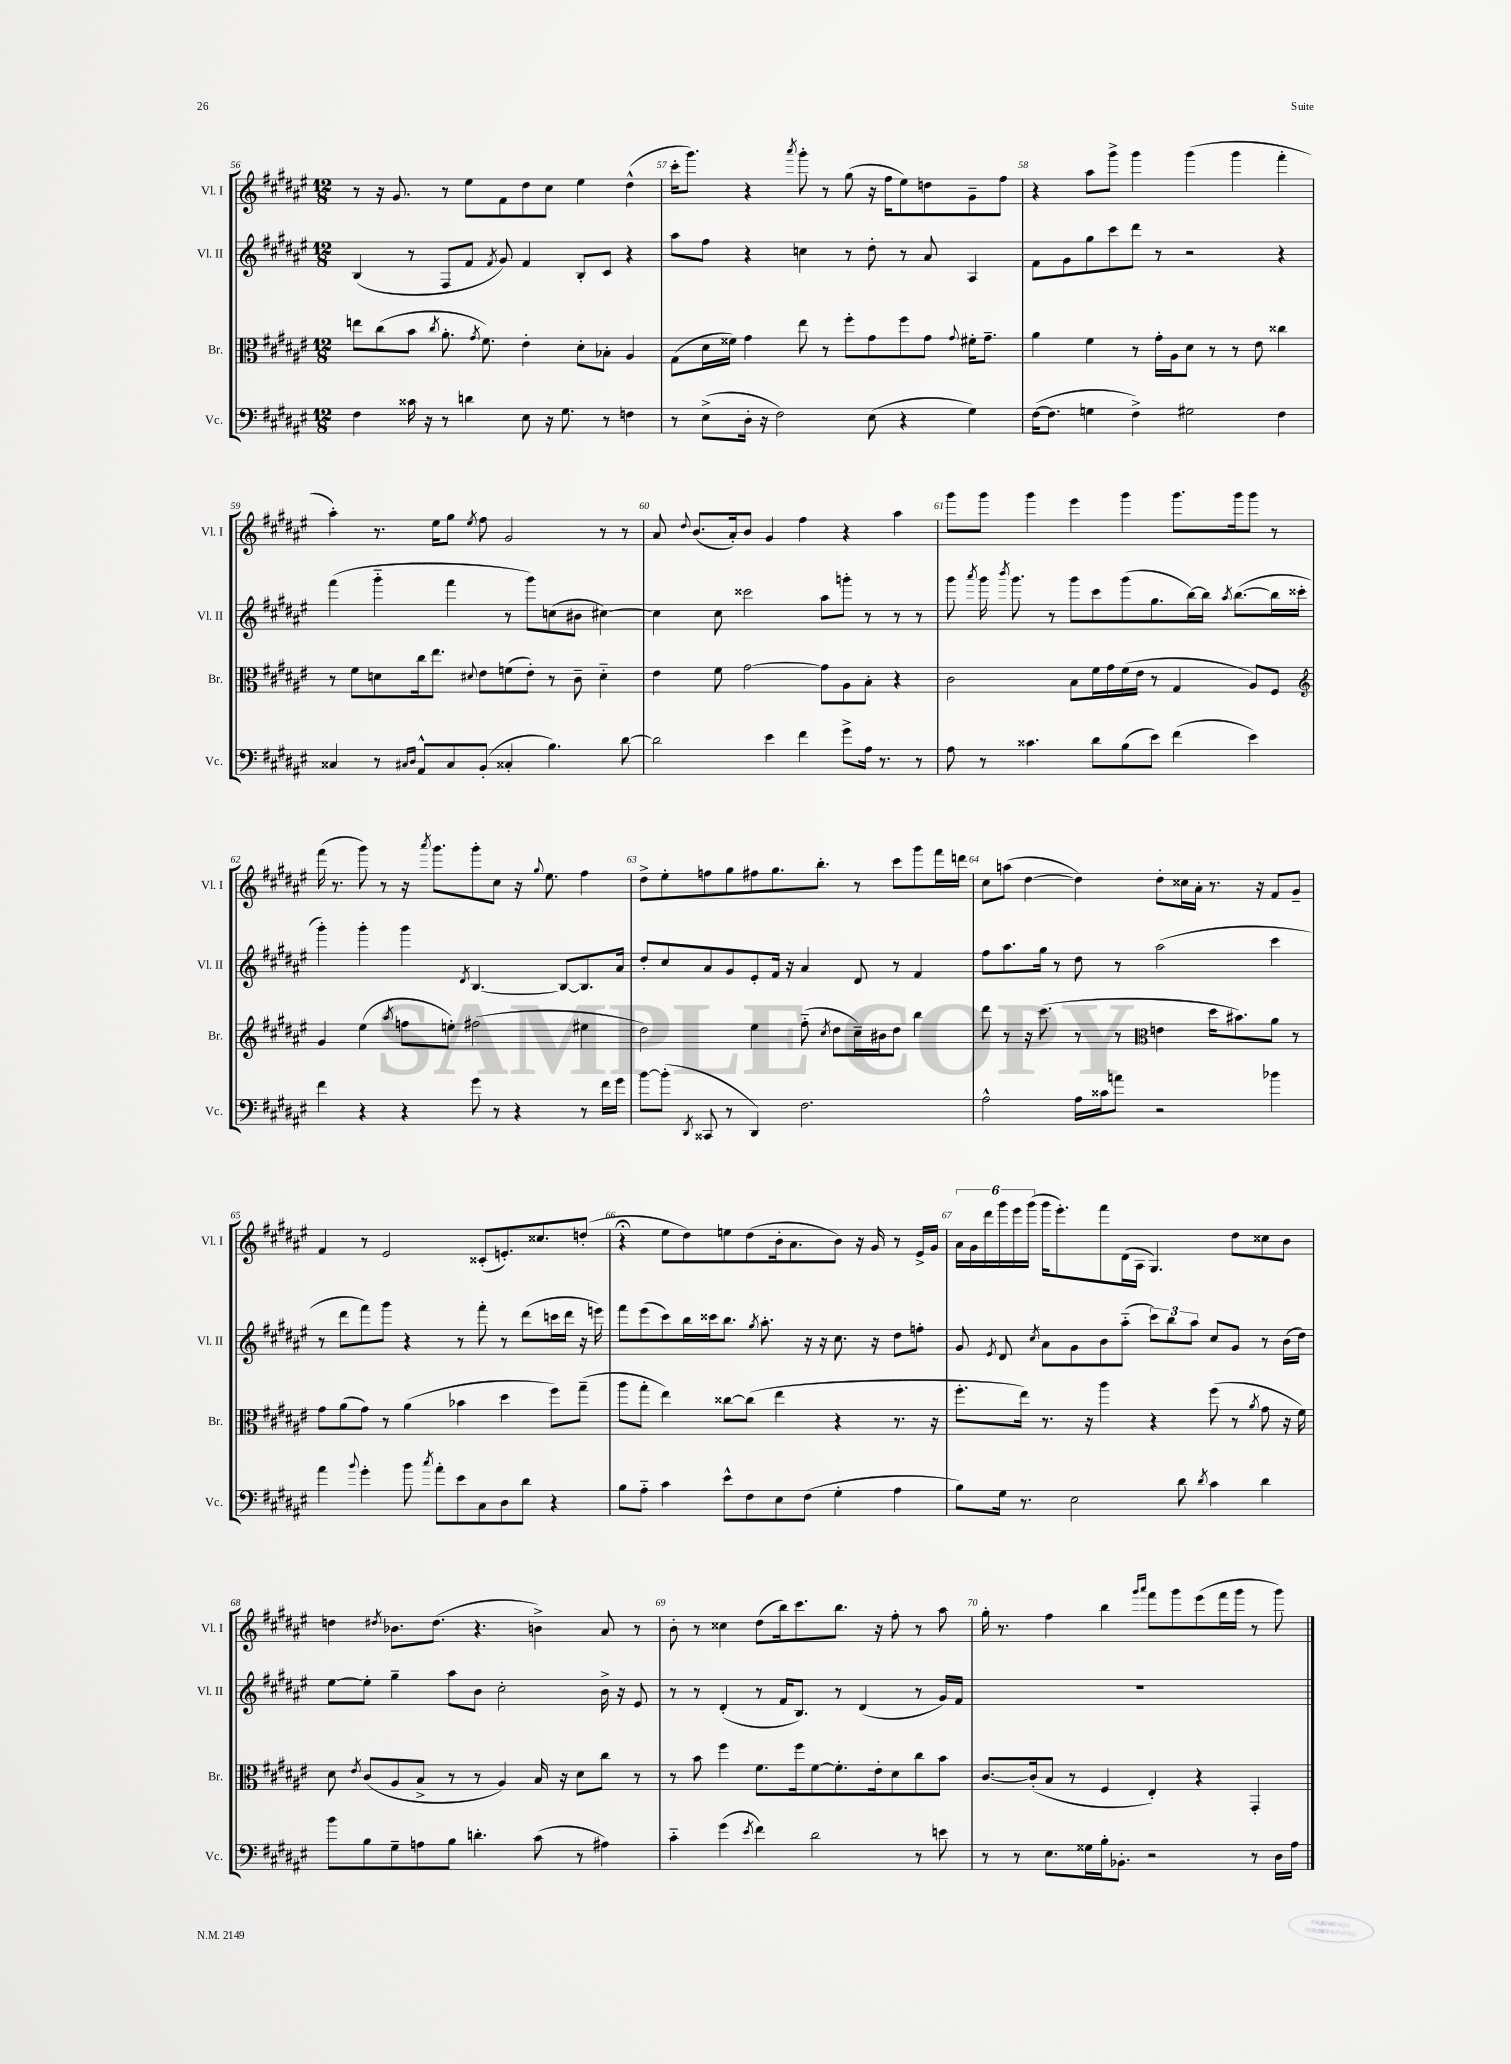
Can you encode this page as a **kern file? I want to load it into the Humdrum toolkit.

**kern	**kern	**kern	**kern
*staff4	*staff3	*staff2	*staff1
*clefF4	*clefC3	*clefG2	*clefG2
*k[f#c#g#d#a#e#]	*k[f#c#g#d#a#e#]	*k[f#c#g#d#a#e#]	*k[f#c#g#d#a#e#]
*M12/8	*M12/8	*M12/8	*M12/8
4F#	8ee	(4B	8r
.	(8cc#	.	16r
.	.	.	8.g#
16c##	8b	8r	.
16r	.	.	.
.	8qcc#	.	.
8r	8.a#'	8F#	8r
4d	.	8f#	8ee#
.	8qg#	.	.
.	8.f#)	.	.
.	.	8qf#	.
.	.	8g#)	8f#
8E#	4e#'	4f#	8dd#
16r	.	.	8cc#
8.G#	.	.	.
.	8d#'	8B'	4ee#
8r	8B-'	8c#	.
4F	4A#	4r	(4dd#^^
=	=	=	=
8r	(8G#	8aa#	16ccc#'
.	.	.	8.ggg#)
(8E#^	16d#	8ff#	.
.	16f##)	.	.
16D#'	4g#	4r	4r
16r	.	.	.
2F#)	.	.	.
.	.	.	8qaaa#
.	8ee#	4cc	8ggg#'
.	8r	.	8r
.	8ff#'	8r	(8gg#
(8E#	8g#	8dd#'	16r
.	.	.	16ff#
4r	8ff#	8r	8ee#)
.	8g#	8a#	8dd
.	8qqg#	.	.
4G#)	16f#'	4A#	8g#~
.	8.g#~	.	.
.	.	.	8ff#
=	=	=	=
([16F#	4a#	8f#	4r
8.F#]	.	.	.
.	.	8g#	.
4G	4f#	8gg#	8aa#
.	.	8ccc#	8ggg#^
4F#^)	8r	8ddd#	4ggg#
.	16g#'	8r	.
.	16A#	.	.
2G#	8d#	2r	(4ggg#
.	8r	.	.
.	8r	.	4ggg#
.	8e#	.	.
4F#	4cc##	4r	4fff#'
=	=	=	=
4C##	8r	(4fff#	4aa#')
.	8f#	.	.
8r	8d	4ggg#'~	8.r
16qqC#	.	.	.
16qqD#	.	.	.
8AA#^^	16cc#	.	.
.	8.ee#	.	16ee#
8C#	.	4fff#	8gg#
.	8qqd#	.	8qee#
(8BB'	8e#	.	8ff#
4C##'	(8f	8r	2g#
.	8e#')	8ggg#)	.
4.B)	8r	(8cc	.
.	8c#~	8b#	.
.	4d#'~	[4cc#)	8r
[8d#	.	.	8r
=	=	=	=
2d#]	4e#	4cc#]	8a#
.	.	.	8qqdd#
.	.	.	(8.b
.	8f#	8cc#	.
.	.	.	16a#')
.	[2g#	2ccc##	8b
4e#	.	.	4g#
4f#	.	.	4ff#
.	8g#]	8aa#	.
8g#^	8A#	8ggg'	4r
16A#	8B'	8r	.
8.r	.	.	.
.	4r	8r	4aa#
8r	.	8r	.
=	=	=	=
8A#	2c#	8ggg#	8ggg#
.	.	8qaaa#	.
8r	.	16ggg#	8ggg#
.	.	8qbbb	.
.	.	8.ggg#	.
4.c##	.	.	4ggg#
.	.	8r	.
.	8B	8ggg#	4eee#
8d#	16f#	8ccc#	.
.	16g#	.	.
(8B	(16f#	(8ggg#	4ggg#
.	16e#	.	.
8e#)	8r	8.gg#	.
(4f#	4G#	.	8.ggg#
.	.	[16bb)	.
.	.	16bb]	.
.	.	8qaa#	.
.	.	([8.bb	16ggg#
4e#)	8A#)	.	8ggg#
.	8F#	16bb]	8r
.	.	16ccc##'	.
=	=	=	=
*	*clefG2	*	*
4f#	4g#	4ggg#')	(16fff#
.	.	.	8.r
4r	(4ee#	4ggg#'	8ggg#)
.	.	.	8r
.	8qaa#	.	.
4r	8ff	4ggg#	16r
.	.	.	8qaaa#
.	.	.	8.ggg#
.	8ee')	.	.
.	.	8qd#	.
8g#	(2ff#	[4.B	8ggg#'
8r	.	.	8cc#
4r	.	.	16r
.	.	.	8qqgg#
.	.	.	8.ee#
.	.	8B_	.
8r	4ee#	8.B]	4ff#
16f#	.	.	.
16g#	.	16a#	.
=	=	=	=
[8b	2dd#)	8dd#'	8dd#^
(8b']	.	8cc#	8ee#'
8qDD#	.	.	.
8CC##	.	8a#	8ff
8r	.	8g#	8gg#
4DD#)	4ee#	8e#'	8ff#
.	.	16f#	8.gg#
.	.	16r	.
2.F#	(8ff#'~	4a#	.
.	.	.	8.bb'
.	8qcc#	.	.
.	8dd#	.	.
.	16cc#~)	8d#	8r
.	16b#	.	.
.	8dd#	8r	8ccc#
.	4bb	4f#	8ggg#
.	.	.	16fff#
.	.	.	16ddd
=	=	=	=
2A#^^	8ddd#	8ff#	8cc#
.	8r	8.aa#	(8aa
.	16r	.	[4dd#
.	(8.ccc#	16gg#	.
.	.	8r	.
16A#	8r	8dd#	4dd#])
16c##	.	.	.
8a	8r	8r	.
*	*clefC3	*	*
2r	4e	(2aa#	8dd#'
.	.	.	16cc##
.	.	.	16a#'
.	16dd#	.	8.r
.	8.b#)	.	.
.	.	.	16r
4b-	8a#	4ccc#	8f#
.	8r	.	8g#~
=	=	=	=
4a#	8g#	8r	4f#
.	(8a#	8ddd#	.
8qqb	.	.	.
4g#'	8g#)	8fff#)	8r
.	8r	8ggg#	2e#
8b	(4a#	4r	.
8qcc#	.	.	.
8a#'	.	.	.
8e#	4b-	8r	.
8C#	.	8fff#'	(8c##'
8D#	4dd#	8r	8.e')
8d#	.	(8ddd#	.
.	.	.	8.cc##
4r	8ff#)	16ccc	.
.	.	16ddd#	.
.	(8gg#~	16r	(8dd'
.	.	16eee)	.
=	=	=	=
8B	8aa#	8fff#	4r;
8A#'~	8gg#'	(8eee#	.
4c#	4ee#)	8ccc#)	8ee#
.	.	16bb	8dd#)
.	.	16ccc##	.
8e#^^	[8cc##	8.bb	8ee
8F#	(8cc##]	.	(8dd#
.	.	8qgg#	.
.	.	8.aa#'	.
8E#	4ee#	.	16b'
.	.	.	8.a#
(8F#	.	16r	.
.	.	16r	.
4G#'	4r	8.cc#	8b)
.	.	.	16r
.	.	16r	16g#
4A#	8.r	8dd#	8r
.	.	8ff'	16e#^
.	16r	.	16g#
=	=	=	=
8B)	8.ff#'	8g#	24a#
.	.	.	24g#
.	.	.	24ddd#
.	.	8qe#	.
16G#	.	8d#	24ggg#
.	.	.	24eee#
8.r	16ee#)	.	.
.	.	.	(24ggg#
.	.	8qcc#	.
.	8.r	8a#	16ggg#
.	.	.	8.eee#')
2E#	.	8g#	.
.	16r	.	.
.	4aa#	8b	8fff#
.	.	(8aa#'~	(16d#
.	.	.	16A#
.	4r	12ccc#)	4.G#)
.	.	12bb	.
8d#	.	.	.
.	.	12aa#	.
8qd#	.	.	.
4c#	(8ff#	8cc#	.
.	8r	8g#	8dd#
.	8qa#	.	.
4d#	8g#	8r	8cc##
.	16r	(16b	8b
.	16f#)	16dd#)	.
=	=	=	=
8b	8d#	[8ee#	4dd
.	8qe#	.	.
8B	(8c#	8ee#']	.
.	.	.	8qdd#
8G#~	8A#	4gg#~	8.b-
8A	8B^	.	.
.	.	.	(8.dd#
8B	8r	8aa#	.
4.d'	8r	8b	4.r
.	4A#)	2cc#'	.
(8c#	16B	.	4b^)
.	16r	.	.
8r	8d#	.	.
4A#)	8cc#	16b^	8a#
.	.	16r	.
.	8r	8e#	8r
=	=	=	=
4c#'~	8r	8r	8b'
.	8b	8r	8r
(4g#	4ff#	(4d#'	4cc##
8qe#	.	.	.
4f#)	8.f#	8r	(8dd#
.	.	16f#	16bb)
.	16ff#	8.B)	8.ccc#
2d#	[8f#	.	.
.	8.f#']	8r	8.bb
.	.	(4d#	.
.	16e#'	.	16r
.	8d#	.	8ff#'
8r	8cc#	8r	8r
8e	8b	16g#)	8aa#
.	.	16f#	.
=	=	=	=
8r	[8.c#	1.r	16gg#'
.	.	.	8.r
8r	.	.	.
.	(16c#']	.	.
8.E#	8B	.	4ff#
.	8r	.	.
16G##	.	.	.
16B'	4F#	.	4bb
8.BB-'	.	.	.
.	.	.	16qqggg#
.	.	.	16qqaaa#
2r	4E#')	.	8fff#
.	.	.	8ggg#
.	4r	.	(8eee#
.	.	.	16fff#
.	.	.	16ggg#
8r	4GG#'	.	8r
16D#	.	.	8ggg#)
16A#	.	.	.
==	==	==	==
*-	*-	*-	*-
